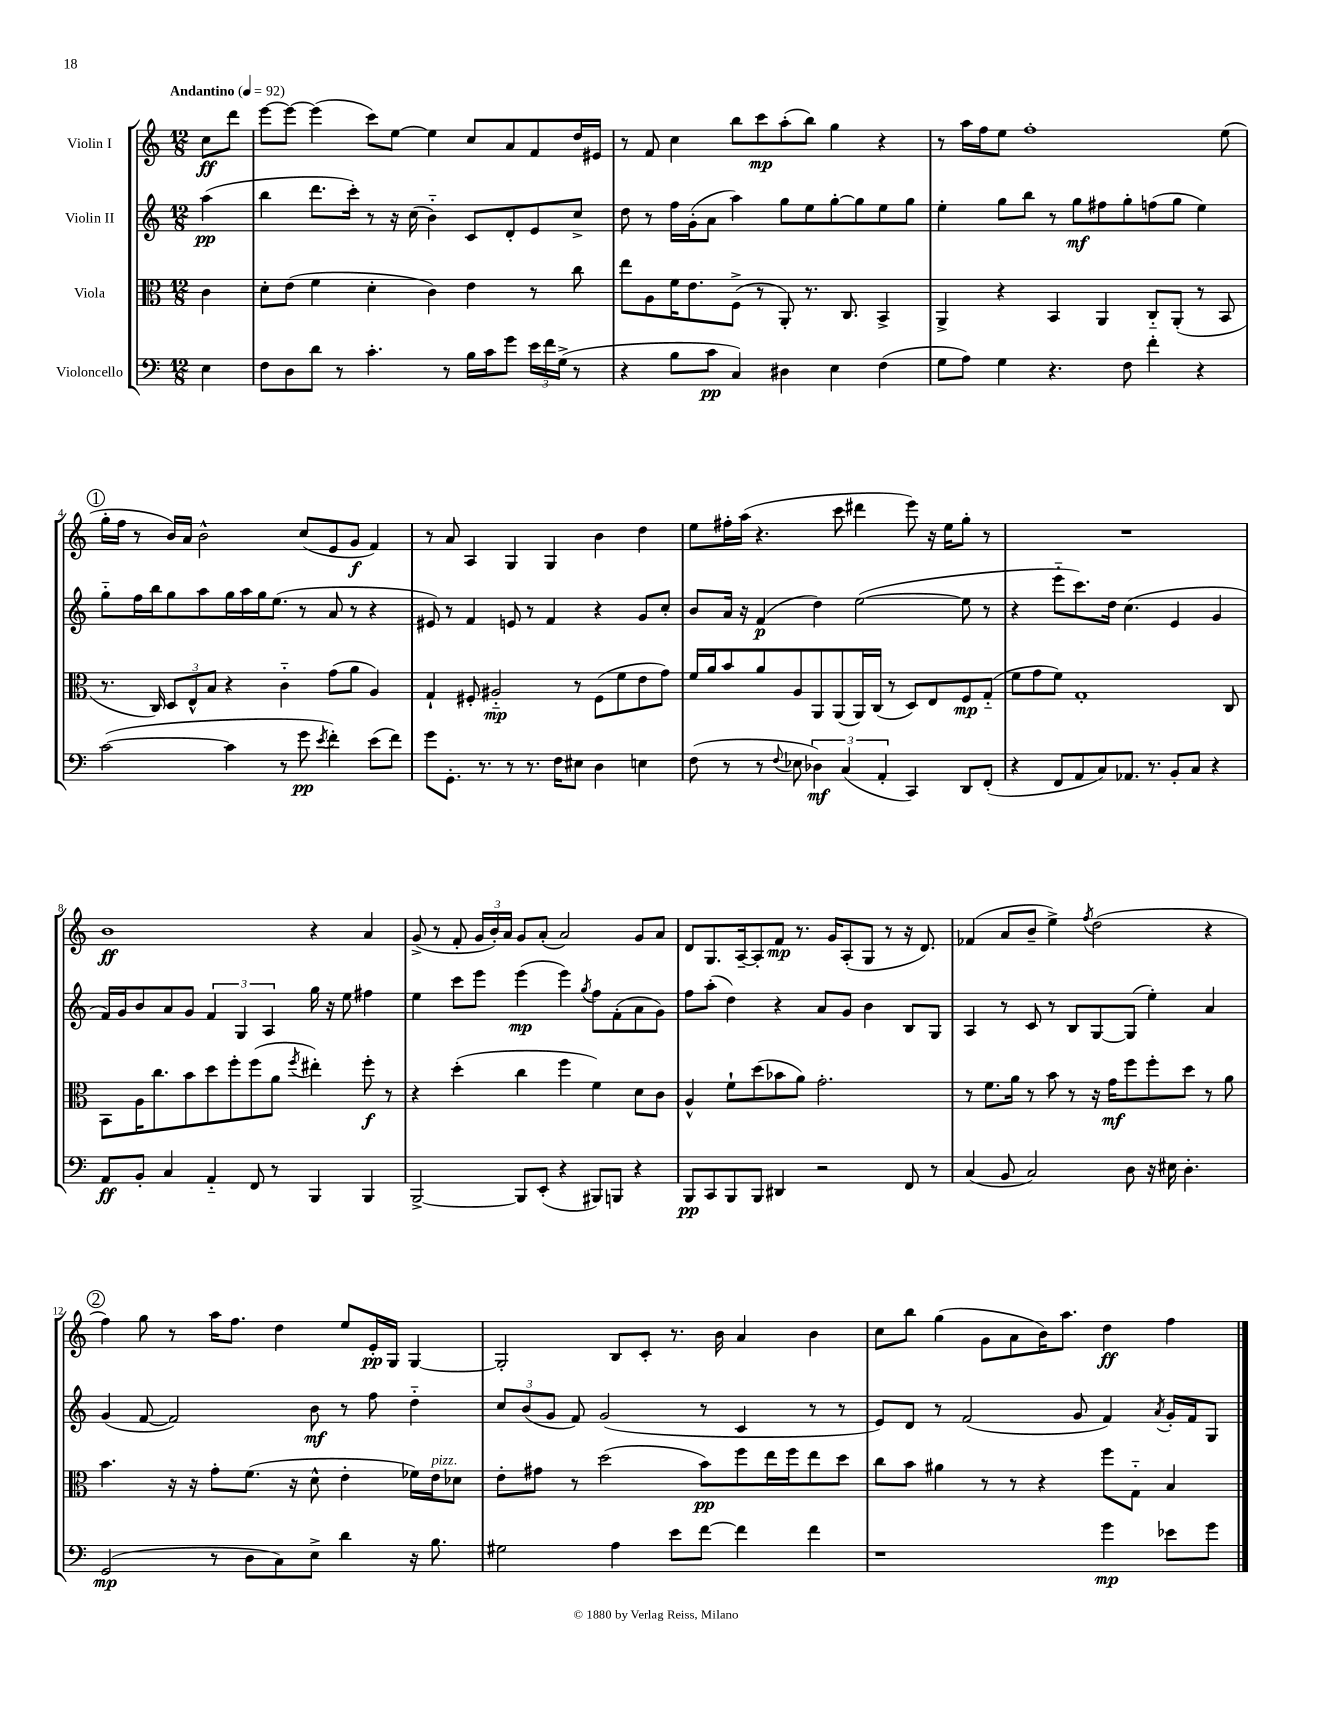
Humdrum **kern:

**kern	**kern	**kern	**kern
*staff4	*staff3	*staff2	*staff1
*clefF4	*clefC3	*clefG2	*clefG2
*k[]	*k[]	*k[]	*k[]
*M12/8	*M12/8	*M12/8	*M12/8
*MM92	*MM92	*MM92	*MM92
4E	4c	(4aa	8cc
.	.	.	8ddd
=	=	=	=
8F	8d'	4bb	[8eee
8D	(8e	.	8eee_
8d	4f	8.ddd	(4eee]
8r	.	.	.
.	.	16ccc')	.
4.c'	4d'	8r	8ccc)
.	.	16r	[8ee
.	.	(16cc	.
.	4c)	4b'~)	4ee]
8r	.	.	.
16B	4e	8c	8cc
16c	.	.	.
8g	.	8d'	8a
24e	8r	8e	8f
24f	.	.	.
(24G^	.	.	.
8r	8cc	8cc^	16dd
.	.	.	16e#
=	=	=	=
4r	8ee	8dd	8r
.	8A	8r	8f
8B	16f	16ff	4cc
.	8.e	(16g'	.
8c	.	8a	.
4C)	(8F^	4aa)	8bb
.	8r	.	8ccc
4D#	8AA')	8gg	(8aa'
.	8.r	8ee	8bb)
4E	.	[8gg'	4gg
.	8.C	.	.
.	.	8gg]	.
(4F	4BB^	8ee	4r
.	.	8gg	.
=	=	=	=
8G	4AA^	4ee'	8r
8A)	.	.	16aa
.	.	.	16ff
4G	4r	8gg	8ee
.	.	8bb	1ff'
4.r	4BB	8r	.
.	.	8gg	.
.	4AA	8ff#	.
8F	.	8gg'	.
4f'	8C'~	(8ff	.
.	(8AA'	8gg	.
4r	8r	4ee)	.
.	8BB	.	(8ee
=	=	=	=
([2c	8.r	8gg'~	16gg'
.	.	.	16ff
.	.	16ff	8r
.	16C)	16bb	.
.	12D	8gg	16b)
.	.	.	16a
.	12E^^	.	.
.	.	8aa	2b^^
.	12B	.	.
4c]	4r	16gg	.
.	.	16aa	.
.	.	16gg	.
.	.	(8.ee	.
8r	4c'~	.	.
8g	.	8r	(8cc
8qe	.	.	.
4f')	(8g	8a	8e
.	8a	8r	8g
(8e	4A)	4r	4f)
8f)	.	.	.
=	=	=	=
8g	4G`	8e#)	8r
8.GG'	.	8r	8a
.	8F#'	4f	4A
8.r	.	.	.
.	2A#'~	.	.
8r	.	8e	4G
8.r	.	8r	.
.	.	4f	4G
16F	.	.	.
8E#	8r	.	.
4D	(8F#	4r	4b
.	8f	.	.
4E	8e	8g	4dd
.	8g)	8cc'	.
=	=	=	=
(8F	16f	8b	8ee
.	16a	.	.
8r	8b	16a	16ff#'
.	.	16r	(16aa
8r	8a	(4f	4.r
8qqF	.	.	.
8E-	8A	.	.
6D-)	8AA	4dd)	.
.	(8AA	.	8ccc
(6C	.	.	.
.	16AA)	([2ee	4ddd#
.	(16C	.	.
6AA'	.	.	.
.	8r	.	.
4CC)	8D)	.	8eee)
.	8E	.	16r
.	.	.	16ee
8DD	8F	8ee]	8gg'
(8FF'	(8G'~	8r	8r
=	=	=	=
4r	8f	4r	1.r
.	8g	.	.
8FF	8f)	8eee'~	.
8AA	1G'	8.ccc)	.
8C)	.	.	.
.	.	16dd	.
8.AA-	.	(4.cc	.
8.r	.	.	.
8BB'	.	4e	.
8C	.	.	.
4r	.	4g	.
.	8C	.	.
=	=	=	=
8AA	8BB	16f)	1b
.	.	16g	.
8BB'	16A	8b	.
.	8.cc	.	.
4C	.	8a	.
.	8b	8g	.
4AA'~	8dd	6f	.
.	8ff'	.	.
.	.	6G	.
8FF	(8ff	.	.
.	.	6A	.
8r	8a	.	.
.	8qff	.	.
4BBB	4ee#')	16gg	4r
.	.	16r	.
.	.	8ee	.
4BBB	8ff'	4ff#	4a
.	8r	.	.
=	=	=	=
[2BBB^	4r	4ee	(8g^
.	.	.	8r
.	(4dd'	8ccc	8f'
.	.	8eee	24g
.	.	.	24b')
.	.	.	24a
8BBB]	4cc	(4eee	8g
(8EE'	.	.	(8a'
4r	4ff	4eee)	2a)
.	.	8qgg	.
8BBB#)	4f)	8ff	.
8BBB	.	(8f'	.
4r	8d	8a	8g
.	8c	8g)	8a
=	=	=	=
8BBB	4A^^	8ff	8d
8CC	.	(8aa'	8.G
8BBB	8f`	4dd)	.
.	.	.	[16A~
8BBB	(8dd	.	8A']
4DD#	8b-	4r	8f
.	8a)	.	8.r
2r	2.g'	8a	.
.	.	.	16g
.	.	8g	(8A'
.	.	4b	8G
.	.	.	8r
8FF	.	8B	16r
.	.	.	8.d)
8r	.	8G	.
=	=	=	=
(4C	8r	4A	(4f-
.	8.f	.	.
8BB	.	8r	8a
.	16a	.	.
2C)	8r	8c	8b~
.	8b	8r	4ee^)
.	8r	8B	.
.	.	.	8qff
.	16r	[8G	(2dd
.	16g	.	.
8D	8ff	(8G]	.
16r	8ff'	4ee')	.
16E#	.	.	.
4.D'	8dd	.	.
.	8r	4a	4r
.	8a	.	.
=	=	=	=
(2GG	4.b	(4g	4ff)
.	.	[8f	8gg
.	16r	2f])	8r
.	16r	.	.
8r	8g'	.	16aa
.	.	.	8.ff
8D	(8.f	.	.
8C)	.	.	4dd
.	16r	.	.
8E^	8d^^	8b	.
4d	4e'	8r	8ee
.	.	8ff	16e'
.	.	.	16G
16r	16f-)	4dd'~	[4G
8.B	16e	.	.
.	8d-	.	.
=	=	=	=
2G#	8e'	12cc	2G']
.	.	(12b	.
.	8g#	.	.
.	.	12g	.
.	8r	8f)	.
.	(2dd	(2g	.
4A	.	.	8B
.	.	.	8c'
8e	.	.	8.r
[8f	8b)	8r	.
.	.	.	16b
4f]	8ff	4c	4a
.	16ee	.	.
.	16ff	.	.
4f	8ee	8r	4b
.	8dd	8r	.
=	=	=	=
1r	8cc	8e)	8cc
.	8b	8d	8bb
.	4a#	8r	(4gg
.	.	(2f	.
.	8r	.	8g
.	8r	.	8a
.	4r	.	16b)
.	.	.	8.aa
.	.	8g	.
4g	8ff	4f)	4dd
.	8G'~	.	.
.	.	8qa	.
8e-	4B	16g'	4ff
.	.	16f	.
8g	.	8G	.
==	==	==	==
*-	*-	*-	*-
